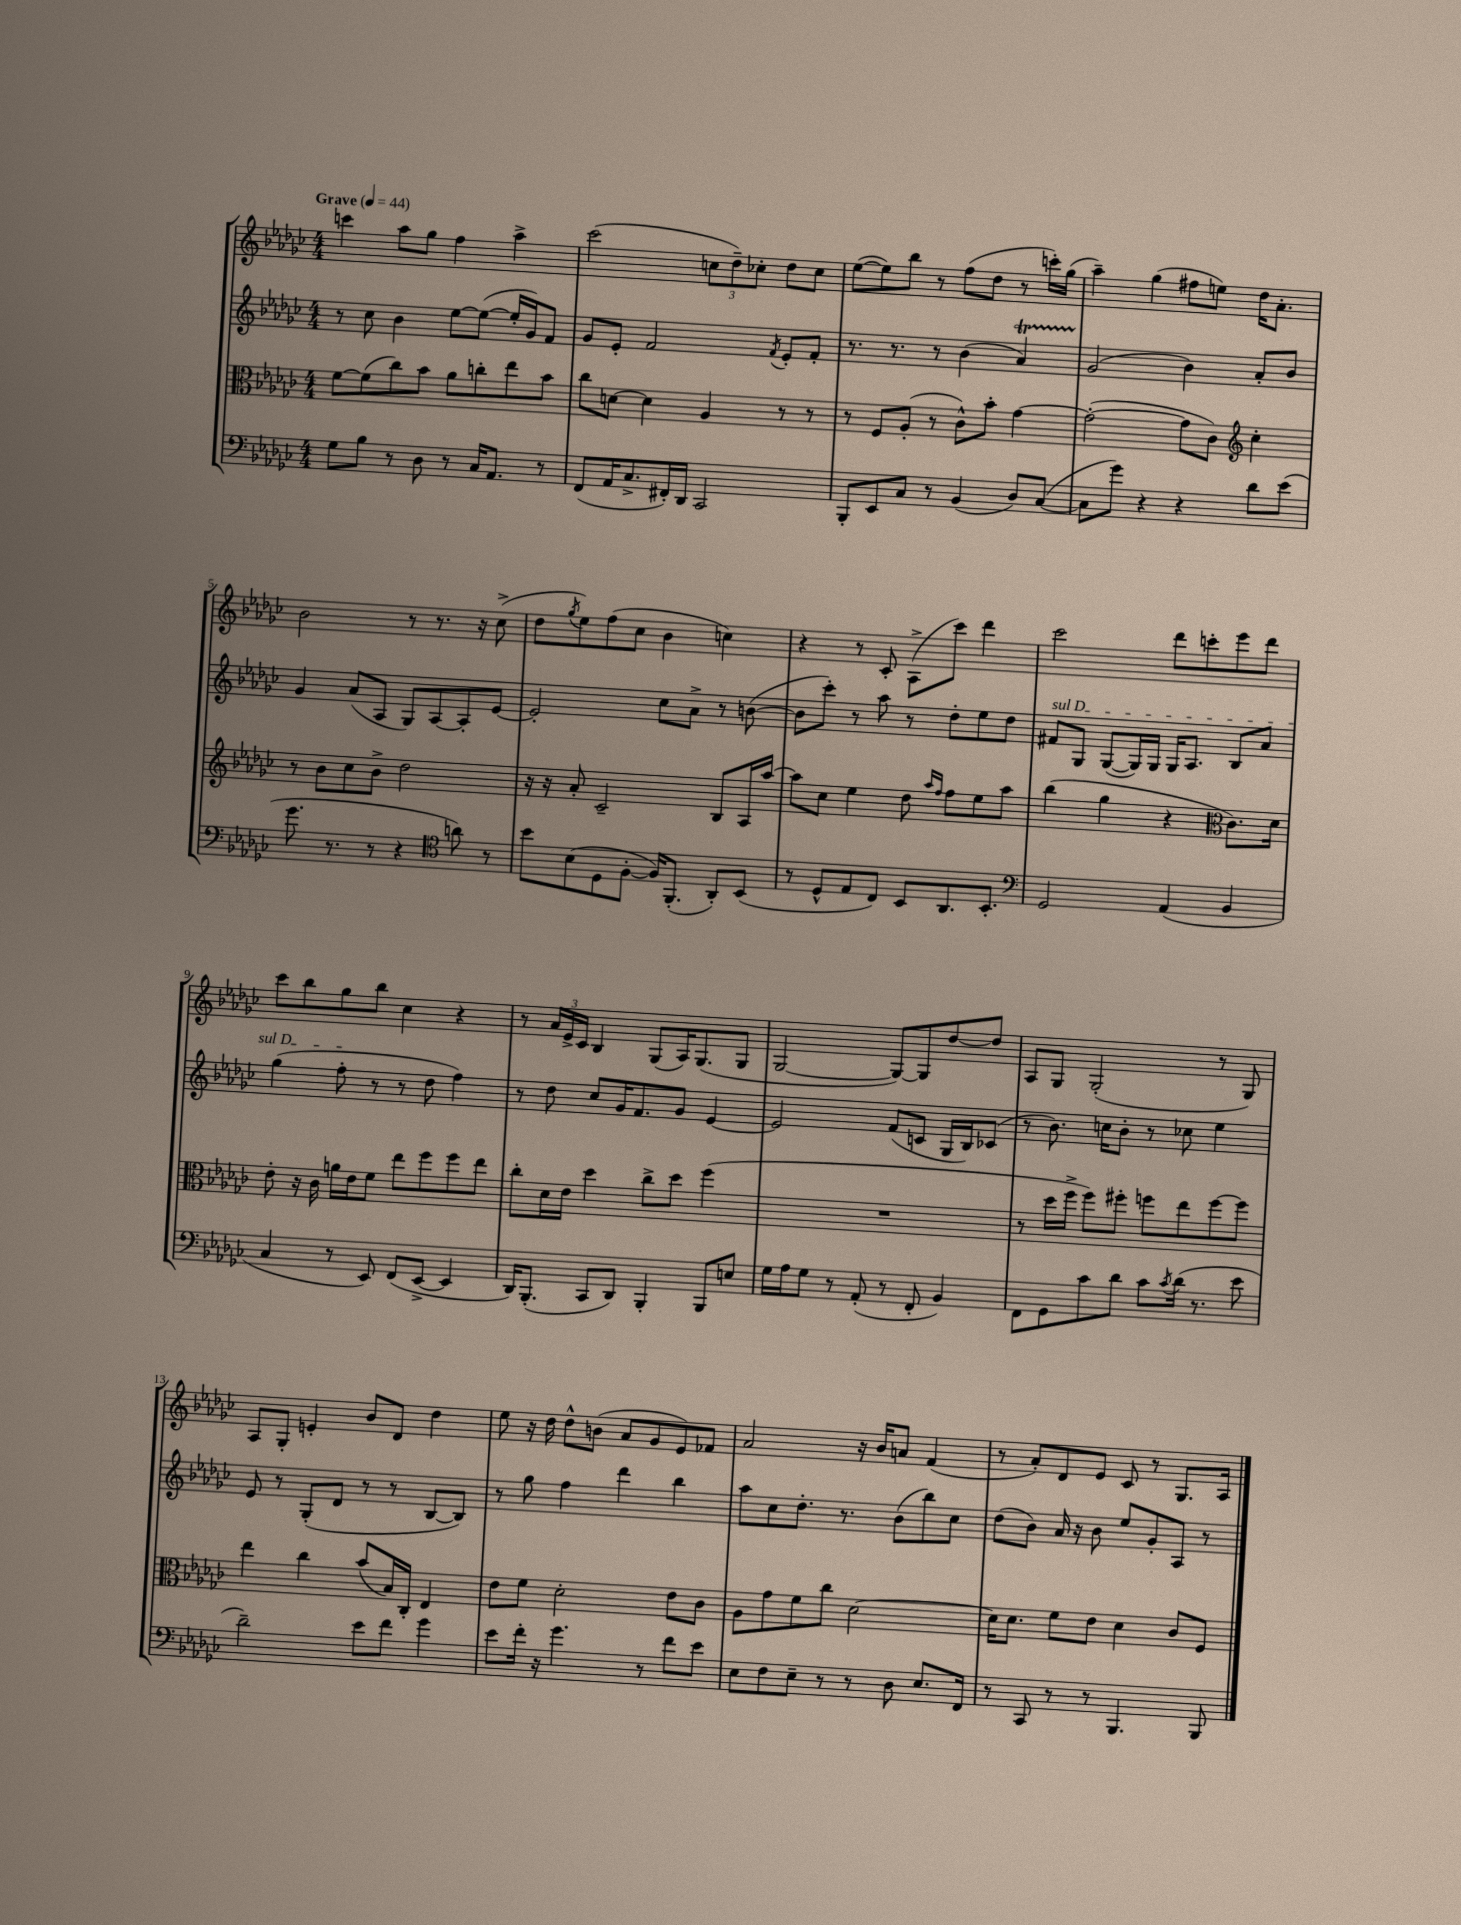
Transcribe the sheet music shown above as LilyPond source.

<<
\new StaffGroup <<
\new Staff = "s0" {
    \clef treble \key ges \major \numericTimeSignature \time 4/4 \tempo "Grave" 4 = 44
    c'''4 aes''8 ges''8 f''4 aes''4-> |
    ces'''2( \tuplet 3/2 { c''8 des''8--) ces''8-. } des''8 ces''8 |
    ees''8~( ees''8) bes''8 r8 f''8( des''8 r8 c'''16-.) ges''16( |
    aes''4--) ges''4( fis''8 e''8) des''16 aes'8.-. |
    bes'2 r8 r8. r16 ces''8->( |
    des''8 \acciaccatura { ges''8 } ees''8) f''8( ces''8 bes'4 c''4) |
    r4 r8 ces'8-. aes8->( ces'''8) des'''4 |
    ces'''2 des'''8 c'''8-. ees'''8 des'''8 |
    ces'''8 bes''8 ges''8 bes''8 ces''4 r4 |
    r8 \tuplet 3/2 { aes'16 ees'16-> ces'16 } bes4 ges8( aes16) ges8.( ges8 |
    ges2~ ges8~) ges8 des''8~ des''8 |
    aes8 ges8 ges2-.( r8 ges8) |
    aes8 ges8-. e'4-. bes'8 des'8 des''4 |
    ees''8 r16 des''16 des''8-^ b'8( aes'8 ges'8 ees'8) fes'8 |
    aes'2 r16 bes'16 a'8 f'4( |
    r8 aes'8-.) des'8 ees'8 ces'8 r8 ges8. aes16 \bar "|." |
}
\new Staff = "s1" {
    \clef treble \key ges \major \numericTimeSignature \time 4/4
    r8 ces''8 bes'4 ees''8~ ees''8~( ees''16-. ges'16) f'8 |
    ges'8 ees'8-. f'2 \acciaccatura { f'8 } ees'8-. f'8-. |
    r8. r8. r8 bes'4( aes'4\startTrillSpan) |
    ges'2\stopTrillSpan( bes'4) aes'8-. bes'8 |
    ges'4 aes'8( aes8 ges8) aes8~ aes8-. ees'8~ |
    ees'2-. ces''8 aes'8-> r8 b'8~( |
    b'8 ces'''8-.) r8 aes''8 r8 des''8-. ees''8 des''8 |
    \once \override TextSpanner.bound-details.left.text = \markup { \italic "sul D" } fis'8\startTextSpan ges8 ges8~( ges16) ges16 ges16 aes8. bes8 aes'8 |
    ges''4( f''8-.\stopTextSpan r8 r8 des''8 f''4) |
    r8 des''8 ces''8 ges'16 f'8. ges'8 ees'4~ |
    ees'2 f'8( c'8 ges16 bes16) ces'8( |
    r8 bes'8.) c''16 bes'8-. r8 ces''8 ees''4 |
    ees'8 r8 ges8-.( des'8 r8 r8 bes8~ bes8) |
    r8 ges''8 f''4 des'''4 bes''4 |
    aes''8 ces''8 des''8.-. r8. bes'8( bes''8) ces''8 |
    des''8( bes'8) aes'16 r16 bes'8 ees''8 ges'8-. aes8 r8 \bar "|." |
}
\new Staff = "s2" {
    \clef alto \key ges \major \numericTimeSignature \time 4/4
    f'8~ f'8( ces''8) bes'8 aes'8 c''8-. ees''8 bes'8 |
    ces''8 d'8~ d'4 aes4 r8 r8 |
    r8 f8 aes8-.( r8 ces'8-^) bes'8-. ges'4~ |
    ges'2~-.( ges'8 ces'8) \clef treble ces''4-. |
    r8 bes'8 ces''8 bes'8-> des''2 |
    r16 r16 aes'8-. ces'2-- bes8 aes16 aes''16~ |
    aes''8 ces''8 ees''4 des''8 \grace { aes''16 f''16 } f''8 ees''8 aes''8 |
    bes''4( ges''4 r4 \clef alto ces'8.) des'16 |
    ees'8-. r16 ces'16 a'16 ees'16 f'8 ees''8 f''8 f''8 ees''8 |
    ces''8-. des'16 ees'16 des''4 ces''8-> des''8 f''4( |
    R1 |
    r8 des''16 f''16-> f''8) fis''8-. f''8 ees''8 f''8~ f''8 |
    ees''4 ces''4 bes'8( bes16) ces16-. ees4 |
    ees'8 f'8 des'2-. ees'8 ces'8 |
    aes8 ges'8 f'8 ces''8 des'2~ |
    des'16 des'8. f'8 ees'8 des'4 ces'8 f8 \bar "|." |
}
\new Staff = "s3" {
    \clef bass \key ges \major \numericTimeSignature \time 4/4
    ges8 bes8 r8 des8 r8 ces16 aes,8. r8 |
    f,8( aes,16 ces8.-> fis,16-.) des,16 ces,2 |
    bes,,8-. ees,8 ces8 r8 bes,4( des8) ces8~( |
    ces8 ges'8) r4 r4 des'8 ees'8( |
    ges'8. r8. r8 r4 \clef tenor a'8) r8 |
    bes'8 bes8( des8 f8~-. f16) f,8.-.( aes,8-.) bes,8( |
    r8 des8-^ ees8 ces8) bes,8 aes,8. bes,8.-. |
    \clef bass ges,2 aes,4( bes,4 |
    ces4 r8 ees,8) f,8( ees,8~-> ees,4 |
    des,16) bes,,8.-.( ces,8 des,8) bes,,4-. bes,,8 e8 |
    ges16 aes16 ges8 r8 aes,8-.( r8 f,8-. bes,4) |
    f,8 ges,8 ces'8 des'8 ces'8 \acciaccatura { ces'8 } des'16( r8. ees'8 |
    des'2--) ees'8 f'8 ges'4 |
    ees'8 f'16-. r16 ges'4. r8 f'8 ees'8 |
    ees8 f8 ees8-- r8 r8 des8 ees8. f,16 |
    r8 ces,8 r8 r8 bes,,4. bes,,8 \bar "|." |
}
>>
>>
